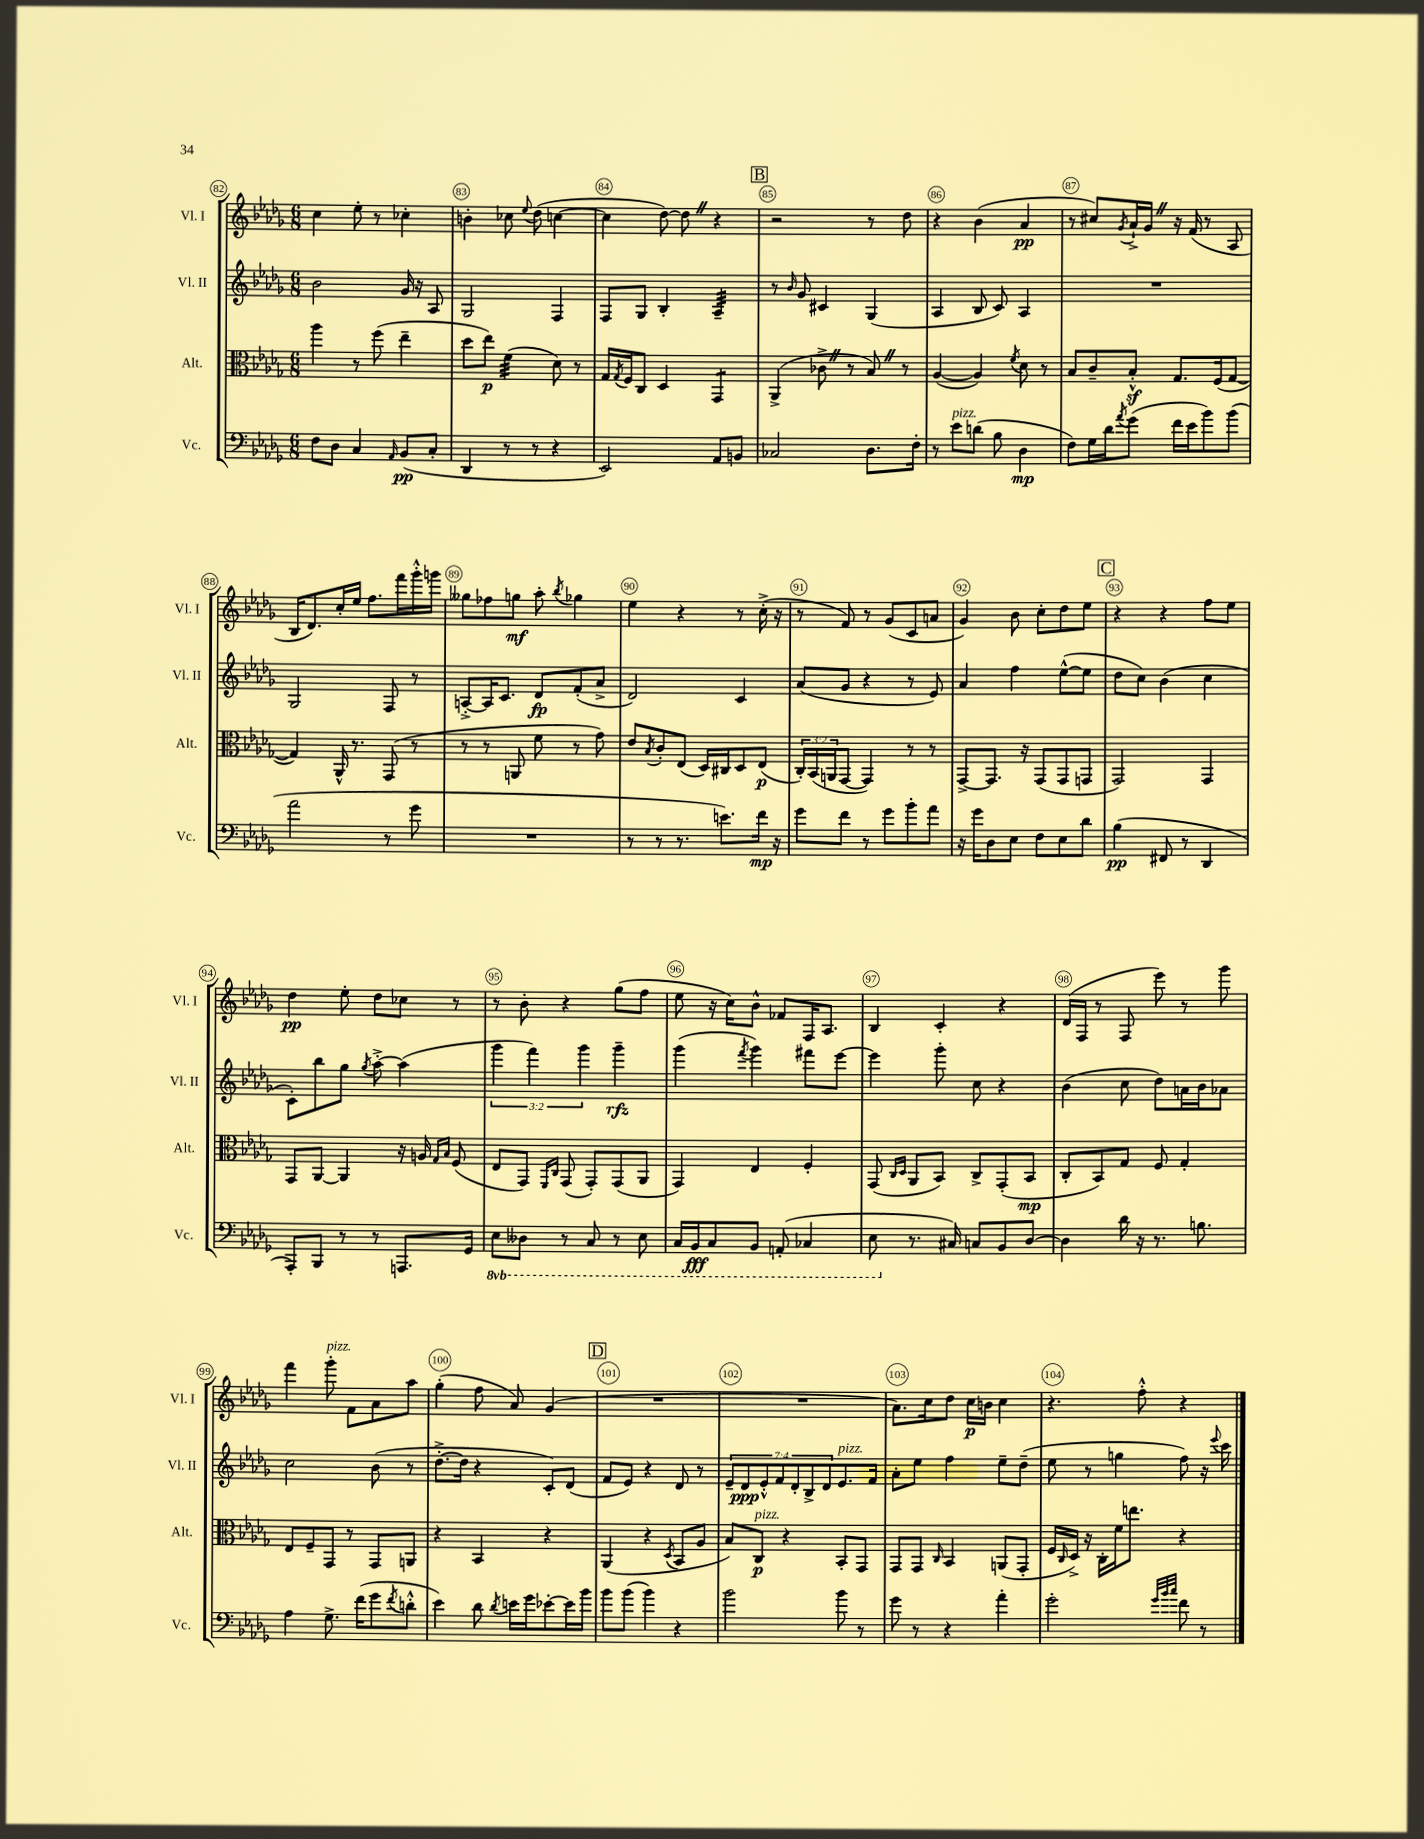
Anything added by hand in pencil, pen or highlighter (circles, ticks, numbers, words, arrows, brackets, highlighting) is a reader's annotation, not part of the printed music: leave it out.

**kern	**kern	**kern	**kern
*staff4	*staff3	*staff2	*staff1
*clefF4	*clefC3	*clefG2	*clefG2
*k[b-e-a-d-g-]	*k[b-e-a-d-g-]	*k[b-e-a-d-g-]	*k[b-e-a-d-g-]
*M6/8	*M6/8	*M6/8	*M6/8
8F	4aa-	2b-	4cc
8D-	.	.	.
4C	8r	.	8ee-'
.	(8ff	.	8r
16qqAA-	.	.	.
(8BB-	4ee-~	16g-	4cc-'
.	.	16r	.
8C'	.	8A-	.
=	=	=	=
4DD-	8dd-	2G-	4b'
.	8ee-)	.	.
8r	(4f	.	8cc-
.	.	.	8qqee-
8r	.	.	(8dd-
4r	8d-)	4F	[4cc
.	8r	.	.
=	=	=	=
2EE-)	16G-	8F	4cc]
.	8qG-	.	.
.	16F	.	.
.	8C	8G-	.
.	4D-	4B-'	[8dd-)
.	.	.	8dd-]
8AA-	4GG-	4A-~	4r
8BB	.	.	.
=	=	=	=
2C-	(4AA-^	8r	2r
.	.	16qqb-	.
.	.	8g-	.
.	8c-^	4c#	.
.	8r	.	.
8.D-	8B-)	(4G-	8r
.	8r	.	8dd-
16F'	.	.	.
=	=	=	=
8r	([4A-	4A-	4r
8e-	.	.	.
(8d	4A-])	8B-	(4b-
8B-	.	8c)	.
.	8qf	.	.
4D-	8d-	4A-	4a-
.	8r	.	.
=	=	=	=
8F)	8B-	2.r	8r
16G-	8c~	.	8cc#)
16d-	.	.	.
8qa-	.	.	8qg-
(8g-	8B-'^^	.	16a-`^
.	.	.	16g-
16f	8.G-	.	16r
16e-	.	.	(16f
8b-)	.	.	8r
.	(16F	.	.
(8b-	[8G-	.	8A-
=	=	=	=
2a-	4G-])	2G-	16B-
.	.	.	8.d-)
.	16AA-^^	.	16cc'
.	8.r	.	16ee-
.	.	.	8.ff
8r	(8GG-	8F	.
.	.	.	16fff
8g-	8r	8r	16ggg-'^^
.	.	.	16ggg
=	=	=	=
2.r	8r	[8A'^	8gg--
.	8r	16A]	8ff-
.	.	8.c	.
.	8AA	.	8gg
.	8f	8d-	8aa-'
.	.	.	8qbb-
.	8r	(8f'	4gg-
.	8g-)	8a-^	.
=	=	=	=
8r	8e-	2d-)	4ee-
.	8qB-	.	.
8r	8c'	.	.
8.r	(8E-	.	4r
.	16D-)	.	.
8.e)	16C#	.	.
.	8D-	4c	8r
16f	(8E-	.	(16cc'^
16r	.	.	16r
=	=	=	=
8g-	24C')	(8a-	8r
.	(24BB-	.	.
.	24AA	.	.
8f	[8GG-	8g-	8f)
8r	4GG-])	4r	8r
8g-	.	.	(8g-
8b-'	8r	8r	8c
8a-	8r	8e-)	8a
=	=	=	=
16r	[8GG-^	4a-	4g-)
16g-	.	.	.
8D-	8.GG-]	.	.
8E-	.	4ff	8b-
.	16r	.	.
8F	(8GG-	.	8cc'
8E-	8GG-	([8ee-^^	8dd-
8d-	8GG	8ee-]	8ee-
=	=	=	=
(4B-	2GG-)	8dd-	4r
.	.	8cc)	.
8FF#	.	(4b-	4r
8r	.	.	.
4DD-	4GG-	4cc	8ff
.	.	.	8ee-
=	=	=	=
8AAA-')	8GG-	8c')	4dd-
8BBB-	[8AA-	8bb-	.
8r	4AA-]	8gg-	8ee-'
.	.	8qgg-	.
8r	.	[8aa-'^	8dd-
8.AAA	16r	(4aa-]	8cc-
.	16A	.	.
.	16qqG-	.	.
.	16qqB-	.	.
.	(8F	.	8r
16GG-	.	.	.
=	=	=	=
8EE-	8E-	6ggg-	8r
8DD--	8GG-)	.	8b-'
.	.	6fff)	.
.	16qqFF	.	.
.	16qqC	.	.
8r	(8GG-	.	4r
.	.	6ggg-	.
8CC	8GG-')	.	.
8r	(8GG-	4ggg-~	(8gg-
8EE-	8AA-	.	8ff
=	=	=	=
16CC	4GG-)	(4ggg-	8ee-
16BBB-	.	.	.
8CC	.	.	16r
.	.	.	16cc)
.	.	8qfff	.
8BBB-	4E-	4ggg-)	8b-^^
(8AAA'	.	.	8f-
4CC-	4F'	8fff#	16F
.	.	.	8.A-
.	.	[8eee-	.
=	=	=	=
8EE-	(8GG-	4eee-]	4B-
.	16qqC	.	.
.	16qqD-	.	.
8.r	8AA-	.	.
.	8BB-)	8ggg-'	4c'
16C#)	.	.	.
8C	8C^	8cc	.
8BB-	(8GG-'	4r	4r
[8D-	8BB-	.	.
=	=	=	=
4D-]	8C'	(4b-	(16d-
.	.	.	16F
.	8BB-)	.	8r
16d-	8G-	8cc	8F
16r	.	.	.
8.r	8F	8dd-)	8eee-)
.	4G-'	16a	8r
8.B	.	16b-	.
.	.	8a-	8ggg-
=	=	=	=
4A-	8E-	2cc	4fff
.	8F~	.	.
8.G-^	8GG-	.	8ggg-'
.	8r	.	8f
(16f	.	.	.
8g-	8GG-	(8b-	8a-
8qf	.	.	.
8d'^^	8AA	8r	8aa-
=	=	=	=
4e-)	4r	[8.dd-'^	(4gg-'
.	.	16dd-]	.
8d-	4BB-	4r	8ff
8qd-	.	.	.
16e	.	.	8a-)
16g-	.	.	.
[8e-'	4r	8c')	(4g-
16e-]	.	(8d-	.
16b-	.	.	.
=	=	=	=
8b-	(4AA-	8f	2.r
(8b-	.	8e-)	.
4b-)	4r	4r	.
.	8qD-	.	.
4r	8BB-	8d-	.
.	8A-	8r	.
=	=	=	=
2b-	8B-)	14e-~	2.r
.	.	14d-	.
.	8C	.	.
.	.	14e-'^^	.
.	.	14f	.
.	4r	.	.
.	.	14d-'	.
.	.	14B-^	.
.	.	14d-	.
8b-	8BB-'	8.e-	.
8r	8GG-	.	.
.	.	16f	.
=	=	=	=
8g-	8GG-	8a-'	8.a-)
8r	8GG-	8ee-	.
.	.	.	16cc
.	16qqC	.	.
4r	4BB-	4ff	8dd-
.	.	.	16cc
.	.	.	16b
4a-'	(8AA	8ee-~	4cc
.	8GG-'	(8dd-~	.
=	=	=	=
2g-'	16F	8ee-	4.r
.	16qqC	.	.
.	16D-^)	.	.
.	16r	8r	.
.	16C'	.	.
.	16f	4gg	.
.	8.ee	.	.
.	.	.	8ff'^^
32qqg-	.	.	.
32qqb-	.	.	.
32qqcc	.	.	.
8f	4r	8ff)	4r
8r	.	16r	.
.	.	8qqeee-	.
.	.	16ccc	.
==	==	==	==
*-	*-	*-	*-
